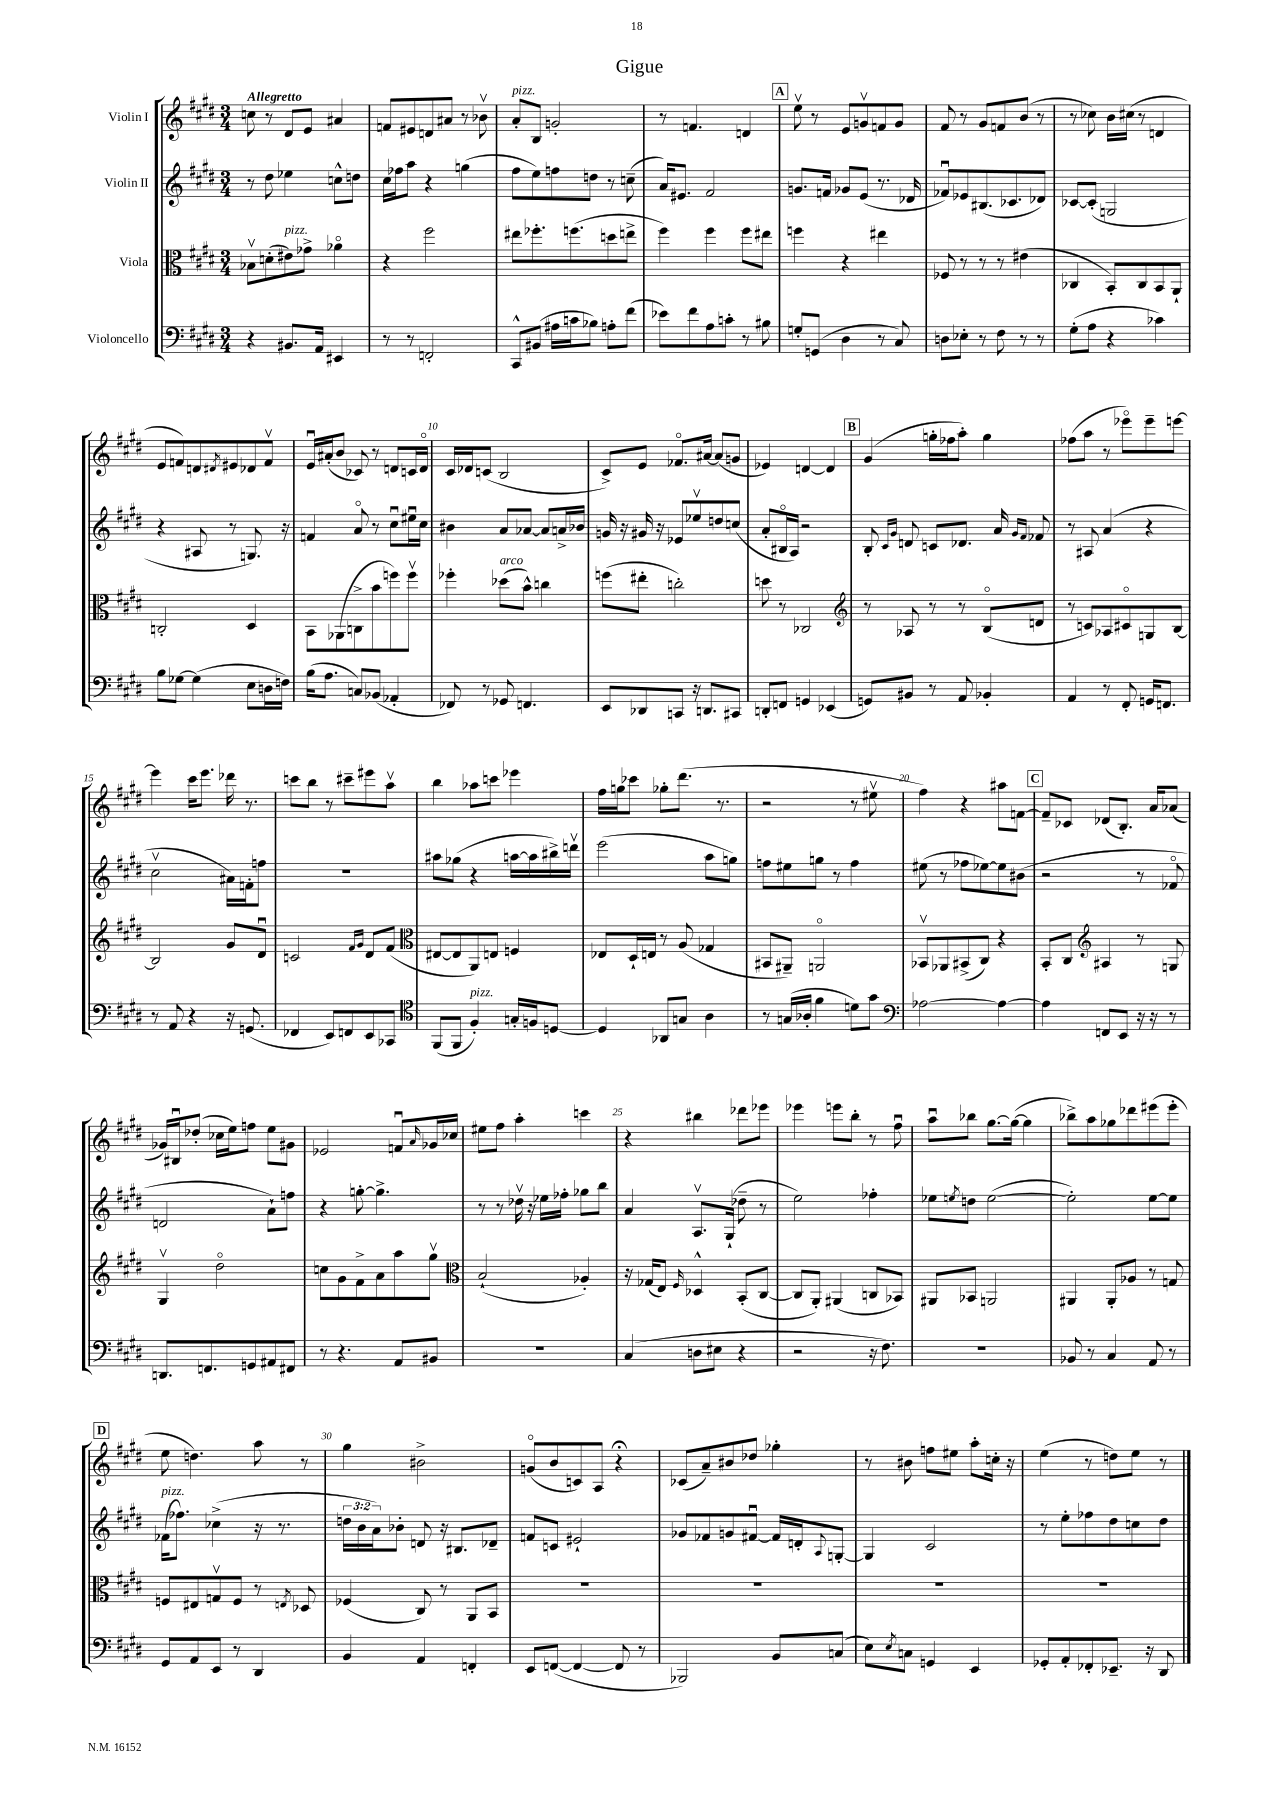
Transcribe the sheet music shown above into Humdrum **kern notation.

**kern	**kern	**kern	**kern
*part4	*part3	*part2	*part1
*staff4	*staff3	*staff2	*staff1
*I"Violoncello	*I"Viola	*I"Violin II	*I"Violin I
*clefF4	*clefC3	*clefG2	*clefG2
*k[f#c#g#d#]	*k[f#c#g#d#]	*k[f#c#g#d#]	*k[f#c#g#d#]
*M3/4	*M3/4	*M3/4	*M3/4
=1	=1	=1	=1
!	!	!	!LO:TX:a:B:t=Allegretto
4r	8B-Xv\L	8r	8ccn\
.	(8dn'\	8dd#\	8r
!	!LO:TX:a:i:t=pizz.	!	!
8.BB#X/L	8e#X\)	4ee-X\	8d#/L
.	8g-X^\J	.	8e/J
16AA/Jk	.	.	.
4EE#X/	4a-X\	8ccn^^\L	4a#X/
.	.	8ddn\J	.
=2	=2	=2	=2
8r	4r	16cc#\LL	8fn/L
.	.	16ff-X\J	.
8r	.	8aa\J	8e#X/
2FFn'/	2ff#\	4r	8dn/
.	.	.	8a#X/J
.	.	(4ggn\	8r
.	.	.	8b-Xv\
=3	=3	=3	=3
!	!	!	!LO:TX:a:i:t=pizz.
8CC#^^/L	8ee#X\L	8ff#\L	8a'/L
(8BB#X/J	8.ff-X'\	8ee\)	8B/J
16A#X\LL	.	8ffn\	2gn'/
16cn\J	(8.ffn\	.	.
8B-X\J)	.	8ddn\J	.
8An'\L	8ddn\	8r	.
(8f#\J	8een^\J	(8ccn~\	.
=4	=4	=4	=4
8e-X\L)	4ff#\)	16a/KL)	8r
.	.	8.e#X/J	.
8f#\	.	.	4.fn/
8A\	4ff#\	2f#/	.
8cn'\J	.	.	.
8r	8ff#\L	.	4dn/
8B#X\	8ee#X\J	.	.
!!LO:REH:place=s1:t=A
=5	=5	=5	=5
8Gn'/L	4ffn\	8.gn/L	8eev\
(8GGn/J	.	.	8r
.	.	16fn/Jk	.
4D#\	4r	8g-X/L	8e/L
.	.	(8e/J	8gnv/
8r	4ee#X\	8.r	8fn/
8C#/)	.	.	8g/J
.	.	16d-X/	.
=6	=6	=6	=6
8Dn\L	8F-X/	8f-Xu/L)	8f#/
8E-X'\J	8r	8e-X/	8r
8r	8r	(8.B#X/	8g#/L
8F#\	8r	.	8fn/
.	.	8.c-X/	.
8r	(4e#X\	.	(8b/J
8r	.	8d-X/J)	8r
=7	=7	=7	=7
(8G#'\L	4C-X/	[8c-X/L	8r
8A\J	.	(8c-'/J]	8cc-X\)
4r	8BB'/L)	2Gn/	16b\LL
.	.	.	(16cc#X\JJ
.	8C-/	.	8r
4c-X\)	8BB/	.	4dn/
.	8AA`/J	.	.
!!LO:LB:g=z
=8	=8	=8	=8
8B\L	2Cn'/	4r	8e/L
[8G-X\J	.	.	8fn/)
(4G-\]	.	8A#X/	8dn/
.	.	.	8qd#X/
.	.	8r	8e#X/
8E\L	4D#/	8.Gn/)	8d-X/
16Dn\L	.	.	8fv/J
16Fn\JJ)	.	16r	.
=9	=9	=9	=9
(16B\KL	8BB\L	4fn/	16eu/LL
8.A\J	.	.	(16a#X'/J
.	(8AA-X\	.	8b/J
8Cn/L)	8Cn^\	8a/	8c-X/)
(8BB-X/J	8b\	8r	8r
4AA-X'/	8ffn\)	8cc#u\L	8dn/L
.	8ffv\J	16ee#Xu\L	16cn/L
.	.	16cc#\JJ	16d/JJ
=10	=10	=10	=10
8FF-X/)	4ff-X'\	4b#X\	16c#/LL
.	.	.	16d-X/J
8r	.	.	(8cn/J
!	!LO:TX:a:i:t=arco	!	!
8GG-X/	(8dd-X\L	8a/L	2B/
4.FFn/	8b^^\J)	[8a-X/J	.
.	4ccn\	8a-/L]	.
.	.	16an^/L	.
.	.	16b-X/JJ	.
=11	=11	=11	=11
8EE/L	(8ffn\L	16gn/	8c#^/L)
.	.	16r	.
8DD-X/	8ee#X'\J	16g#X/	8e/J
.	.	16r	.
8CCn/J	2ccn'\)	8e-X/L	8.f-X/L
16r	.	8ee-Xv/	.
8.DDn/L	.	.	[16a#X/Jk
.	.	8ddn/	(8a#/L]
8CC#X/J	.	(8ccn/J	8gn/J
=12	=12	=12	=12
8DDn'/L	8ddn\	8a'/L	4e-X/)
8FFn/J	8r	16B#X/L	.
.	.	16A/JJ)	.
4GGn/	2C-X/	2r	[4dn/
(4EE-X/	.	.	4d/]
!!LO:REH:place=s1:t=B
=13	=13	=13	=13
*	*clefG2	*	*
8GGn/L)	8r	8B'/	(4g#/
.	.	16qqc#/LL	.
.	.	16qqg#/JJ	.
8BB#X/J	8A-X/	8dn/	.
8r	8r	8cn/L	16ggn'\LL
.	.	.	16ff-X\J
8AA/	8r	8.d-X/J	8aa'\J)
4BB-X'/	(8B/L	.	4gg\
.	.	16a/	.
.	.	16qqg#/LL	.
.	.	16qqf#/JJ	.
.	8dn/J	8f-X/	.
=14	=14	=14	=14
4AA/	8r	8r	(8ff-X\L
.	8cn/L)	8A#X/	8aa\J
8r	8A-X/	(4a/	8r
8FF#'/	8c#X/	.	8eee-X\L)
16GGn/KL	8Gn/	4r	8eee-~\
8.FFn/J	.	.	.
.	[8B/J	.	[8eeen\J
!!LO:LB:g=z
=15	=15	=15	=15
8r	2B/]	2cc#v\	4eee\]
8AA/	.	.	.
4r	.	.	16ccc#\KL
.	.	.	8.eee\J
16r	8g#/L	16a#X\LL)	16ddd-X\
(8.GGn/	.	16fn'\J	8.r
.	8d#u/J	8ffn\J	.
=16	=16	=16	=16
4FF-X/	2cn/	2.r	8cccn\L
.	.	.	8bb\J
8EE/L)	.	.	8r
8FFn/	.	.	8ccc#X~\L
.	16qqf#/LL	.	.
.	16qqg#/JJ	.	.
8EE/	8d#/L	.	8eee#X\
8CC-X/J	(8f#/J	.	8aav\J
=17	=17	=17	=17
*clefC4	*clefC3	*	*
(8FF#/L	[8E#X/L	8aa#X\L	4bb\
8FF#/J	8E#/]	(8gg-X\J	.
!LO:TX:a:i:t=pizz.	!	!	!
4F#'/)	8AA/)	4r	8aa-X\L
.	8En/J	.	8cccn\J
16Gn'/LL	4Fn/	[16aan\LL	4eee-X\
16Fn/J	.	16aa\]	.
[8Dn/J	.	16bb#X^\)	.
.	.	16dddnv\JJ	.
=18	=18	=18	=18
4D/]	8E-X/L	(2eee\	16ff#\LL
.	.	.	16ggn\J
.	16D#`/L	.	8ccc-X\J
.	16En/JJ	.	.
8AA-X/L	8r	.	8gg-X'\L
8Gn/J	(8A/	.	(8.ddd#\J
4A\	4G-X/	8aa\L	.
.	.	.	8.r
.	.	8ggn\J)	.
=19	=19	=19	=19
8r	8BB#X/L	8ffn\L	2r
(16Gn/LL	8AA#X~/J)	8ee#X\	.
16A-X'/JJ	.	.	.
4f#\	2AAn/	8ggn\J	.
.	.	8r	.
8dn\L)	.	4ff\	8r
8g#\J	.	.	8ee#Xv\
=20	=20	=20	=20
*clefF4	*	*	*
[2A-X\	8BB-Xv/L	(8ee#X\	4ff#\)
.	8AA-X/	8r	.
.	(8BB#X^/	8ff-X\L	4r
.	8C#/J)	[8ee-X\)	.
4A-\_	4r	8ee-\]	8aa#X\L
.	.	(8b#X\J	[8fn\J
!!LO:REH:place=s1:t=C
=21	=21	=21	=21
4A-\]	8BB'/L	2r	8f~/L]
.	8C#/J	.	8c-X/J
*	*clefG2	*	*
8FFn/L	4A#X/	.	(8d-X/L
8EE/J	.	.	8.B'/J)
16r	8r	8r	.
16r	.	.	16a/KL
8r	8Gn/	8f-X/	(8a-X/J
!!LO:LB:g=z
=22	=22	=22	=22
8.DDn/L	4G#v/	2dn/	16g-X/LL)
.	.	.	16B#Xu/J
.	.	.	(8dd-X'/J
8.FFn/	.	.	.
.	2dd#\	.	16cc-X\LL
.	.	.	16ee\J)
8GGn/	.	.	8ffn\J
8AA#X/	.	8a`\L)	8ee\L
8FF#X/J	.	8ffn\J	8g#X\J
=23	=23	=23	=23
8r	8ccn\L	4r	2e-X/
4.r	8g#\	.	.
.	8f#^\	[8ggn'\	.
.	8a\	4.gg^\]	.
8AA/L	8aa\	.	8fnu/L
.	.	.	16qqa/
8BB#X/J	8gg#v\J	.	16g-X/L
.	.	.	16cc-X/JJ
=24	=24	=24	=24
*	*clefC3	*	*
2.r	(2B`/	8r	8ee#X\L
.	.	8r	8ff#\J
.	.	16dd-Xv\	4aa'\
.	.	16r	.
.	.	16ee-X\LL	.
.	.	16ff-X'\JJ	.
.	4A-X'/)	8gg-X\L	4cccn\
.	.	8bb\J	.
=25	=25	=25	=25
(4C#/	16r	4a/	4r
.	(16G-X/KL	.	.
.	8E/J)	.	.
.	16qqF#/	.	.
8Dn\L	4D-X^^/	8.Av/L	4bb#X\
8E#X\J	.	.	.
.	.	(16G#`/Jk	.
4r	(8BB'/L	8dd-X~\	8ddd-X\L
.	[8C#/J	8r	8eee-X\J
=26	=26	=26	=26
2r	8C#/L]	2ee\)	4eee-X\
.	8AA'/J)	.	.
.	(4AA#X/	.	8eeen\L
.	.	.	8bb'\J
16r	8Cn/L	4ff-X'\	8r
8.F#\)	.	.	.
.	8BB-X/J)	.	8ff#u\
=27	=27	=27	=27
2.r	8AA#X/L	8ee-X\L	8aau\L
.	.	8qeen/	.
.	8BB-X/J	8ddn\J	8bb-X\J
.	2AAn/	([2ee\	[8.gg#\L
.	.	.	(16gg#\Jk_
.	.	.	4gg#\]
=28	=28	=28	=28
8BB-X/	4AA#X/	2ee'\])	8bb-X^\L)
8r	.	.	8aa\
4C#/	8AA#'/L	.	8gg-X\
.	8A-X/J	.	8ddd-X\
8AA/	8r	[8ee\L	(8eee#X\
8r	8Gn/	8ee\J]	8eee#'\J
!!LO:LB:g=z
!!LO:REH:place=s1:t=D
=29	=29	=29	=29
!	!	!LO:TX:a:i:t=pizz.	!
8GG#/L	8Fn/L	(16f-X\KL	8ee\
.	.	8.ff-X\J)	.
8AA/	8E#X/	.	4.ddn\)
8EE/J	8Gnv/	(4cc-X^\	.
8r	8F/J	.	.
4DD#/	8r	16r	8aa\
.	.	8.r	.
.	8qEn/	.	.
.	8D-X/	.	8r
=30	=30	=30	=30
4BB/	(4F-X/	24ddn\LL	4gg#\
.	.	24b\	.
.	.	24a\J)	.
.	.	8b-X'\J	.
4AA/	8C#/)	8dn/	2b#X^\
.	8r	16r	.
.	.	8.B#X/L	.
4FFn'/	8AA/L	.	.
.	8BB/J	8d-X~/J	.
=31	=31	=31	=31
8EE/L	2.r	8fn/L	(8gn/L
([8FFn/J	.	8cn/J	8b/
4FF/_	.	2e#X`/	8cn/)
.	.	.	8A/J
8FF/]	.	.	4r;<
8r	.	.	.
=32	=32	=32	=32
2BBB-X/)	2.r	8g-X/L	(8c-X/L
.	.	8f-X/	8a~/)
.	.	8gn/	8b#X/
.	.	[8f#Xu/J	8dd-X/J
8BB/L	.	16f#/LL]	4gg-X'\
.	.	16dn'/J	.
.	.	8qqA/	.
(8Cn/J	.	[8Gn'/J	.
=33	=33	=33	=33
8E\L)	2.r	4G/]	8r
8qE/	.	.	.
8Cn\J	.	.	8b#X\
4GGn/	.	2c#/	8ffn\L
.	.	.	8ee#X\J
4EE/	.	.	8aa'\L
.	.	.	16ccn'\Jk
.	.	.	16r
=34	=34	=34	=34
8GG-X'/L	2.r	8r	(4ee\
8AA'/	.	8ee'\L	.
8FF-X'/	.	8ff-X\	8r
8.EE-X~/J	.	8dd#\	8ddn\L)
.	.	8ccn\	8ee\J
16r	.	.	.
8DD#/	.	8dd#\J	8r
==	==	==	==
*-	*-	*-	*-
